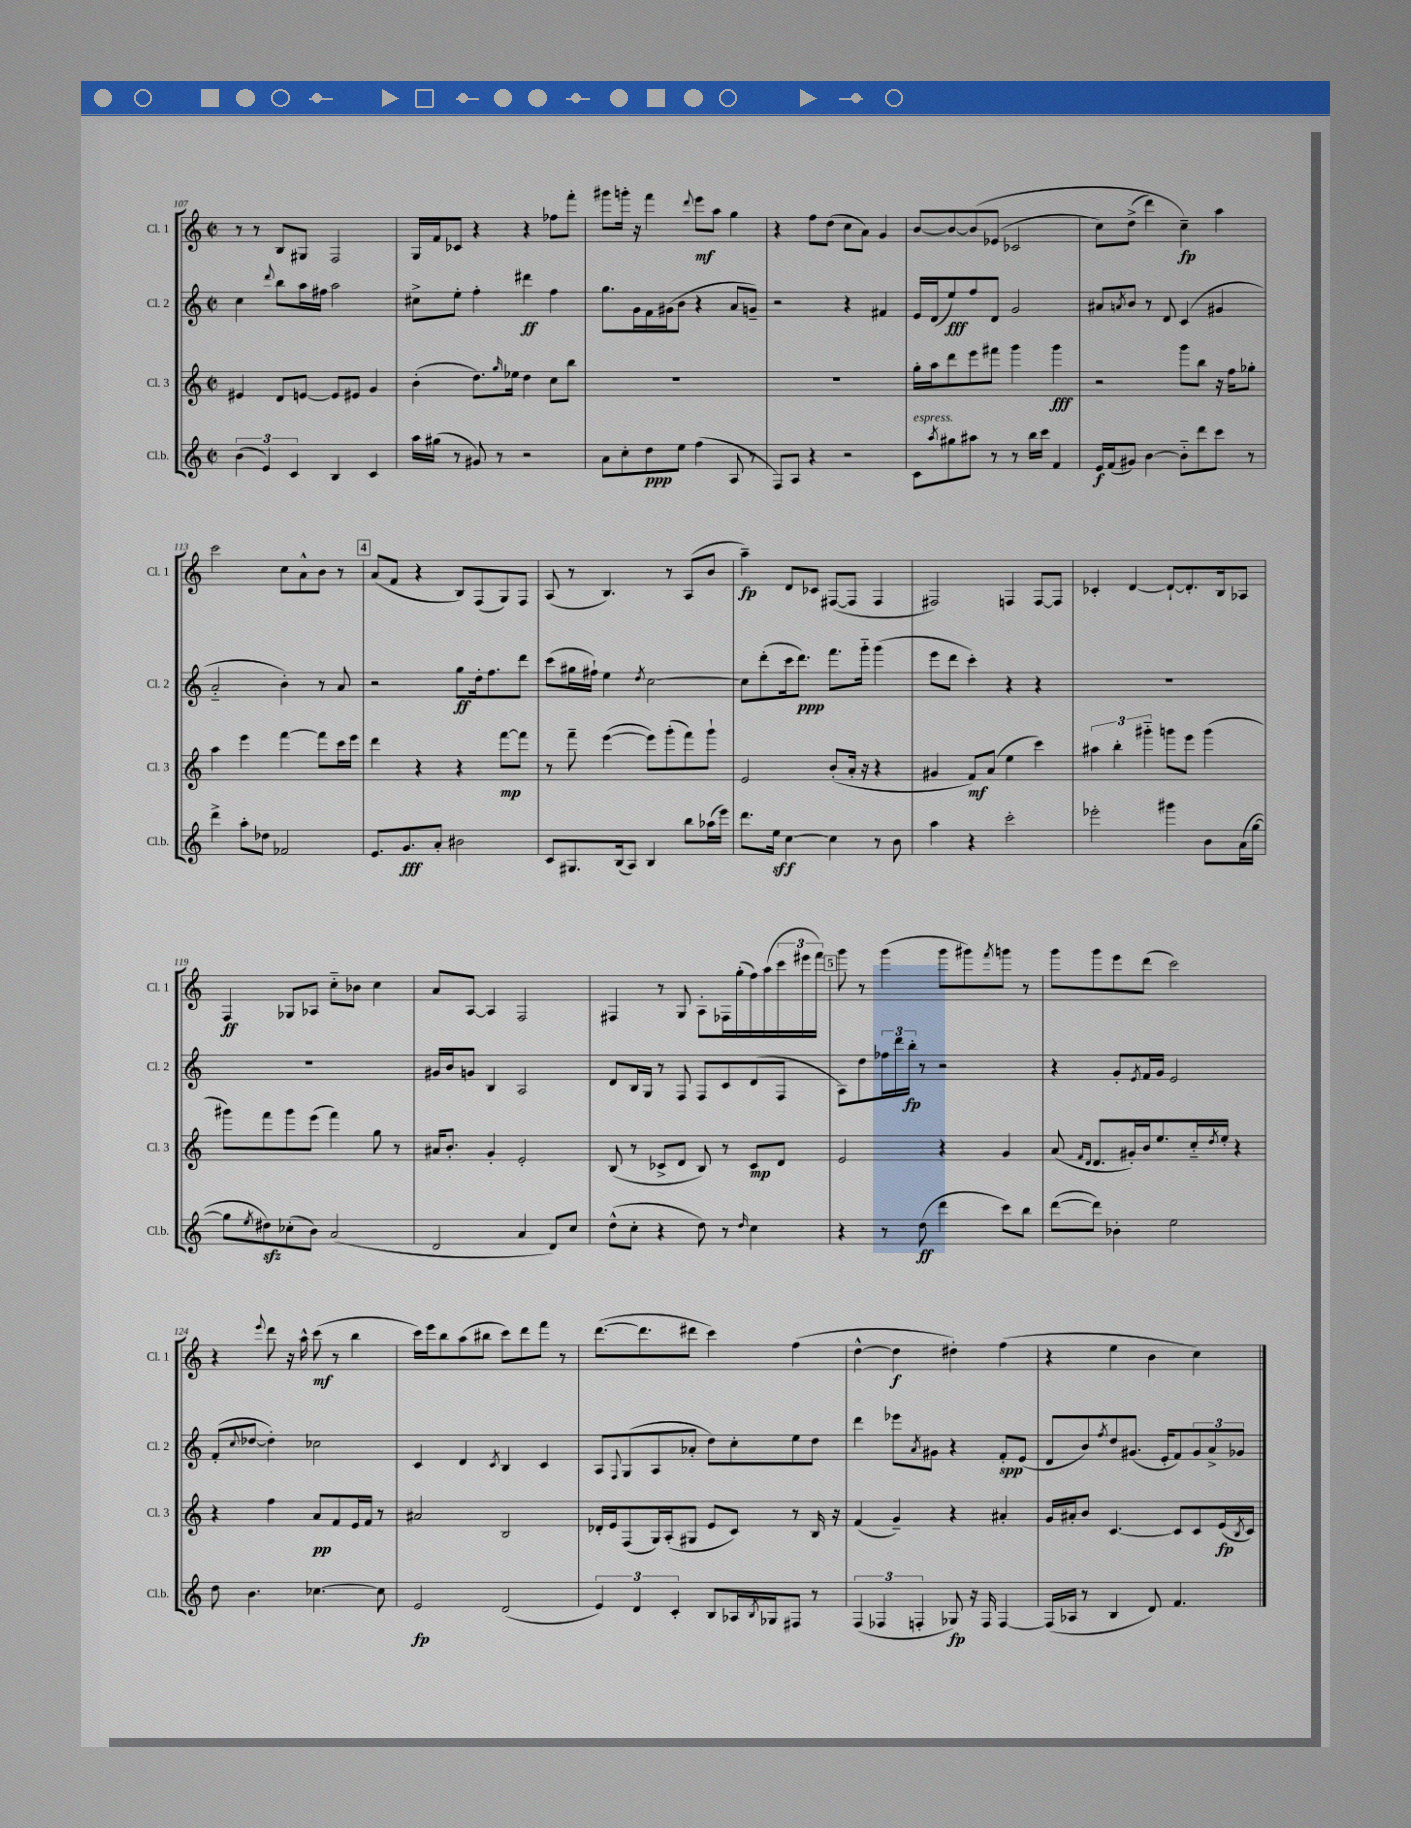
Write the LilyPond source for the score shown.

<<
\new StaffGroup <<
\new Staff = "s0" \with { instrumentName = "Cl. 1" shortInstrumentName = "Cl. 1" } {
    \clef treble \key c \major \defaultTimeSignature \time 2/2
    r8 r8 b8 gis8 f2 |
    g16 f'16 ces'8 r4 r4 fes''8 f'''8-. |
    gis'''8 g'''16-. r16 f'''4 \appoggiatura { d'''8 } e'''8\mf a''8 g''4 |
    r4 f''8 d''8( c''8 a'8) g'4 |
    b'8~ b'8~ b'8\( ees'8( ces'2 |
    c''8) d''8->( d'''4) c''4--\fp\) a''4 |
    c'''2 c''8 a'8-^ b'8 r8 |
    \mark \markup { \box "4" } a'8( f'8 r4 b8) f8( g8) f8 |
    a8( r8 b4.) r8 a8( b'8 |
    a''4--\fp) d'8 ces'8 fis8~( fis8 fis4 |
    fis2) f4 f8~ f8 |
    ces'4-. d'4~ d'8~-! d'8.-. b16 aes8 |
    f4\ff ges8 aes8 c''8-_ bes'8 c''4 |
    a'8 a8~ a4 f2 |
    fis4 r8 g8 a8-. fes16 g''16-.( f''16) a''16( \tuplet 3/2 { c'''16 eis'''16 f'''16) } |
    \mark \markup { \box "5" } g'''8 r8 g'''4( g'''8 gis'''8) \acciaccatura { f'''8 } g'''8 r8 |
    g'''8 g'''8 e'''8 d'''8( c'''2) |
    r4 \appoggiatura { e'''8 } d'''8 r16 a''16-^ c'''8\mf( r8 b''4 |
    c'''16) e'''16 b''8 a''8( bis''8 c'''8) d'''8 f'''8 r8 |
    d'''8.~( d'''8. dis'''8 c'''4) f''4( |
    d''4~-^ d''4\f dis''4-.) f''4( |
    r4 e''4 b'4 c''4) \bar "|." |
}
\new Staff = "s1" \with { instrumentName = "Cl. 2" shortInstrumentName = "Cl. 2" } {
    \clef treble \key c \major \defaultTimeSignature \time 2/2
    c''4 \appoggiatura { d'''8 } b''8 a''16 fis''16 a''2 |
    cis''8-> e''8-. f''4-. dis'''4\ff f''4 |
    g''8. g'16 f'16 gis'16( b'8 r4 a'8 g'8--) |
    r2 r4 fis'4 |
    e'16 d'16( e''8\fff) f''8 d'8 g'2 |
    ais'8 \acciaccatura { a'8 } b'8 r8 d'8 c'4( gis'4 |
    a'2-_ b'4-.) r8 a'8 |
    \mark \markup { \box "4" } r2 g''8\ff d''16-. f''8. d'''8 |
    c'''8( gis''16 fis''16-!) e''4 \acciaccatura { d''8 } c''2~ |
    c''8 d'''8-.( c'''16 d'''8.\ppp) f'''8. g'''16-_ g'''4( |
    e'''8 d'''8 c'''4-.) r4 r4 |
    R1 |
    R1 |
    gis'16 b'16 g'8 b4 a2 |
    d'8 b16 g16 r8 f8 f8 c'8 d'8( f8 |
    \mark \markup { \box "5" } a8) d''8 \tuplet 3/2 { fes''16 d'''16 b''16-.\fp } r8 r2 |
    r4 g'8-. \acciaccatura { e'8 } f'16 g'16 e'2 |
    f'8-.( \appoggiatura { c''8 } des''8~ des''4-.) ces''2 |
    c'4 d'4 \acciaccatura { c'8 } b4 c'4 |
    a8 \appoggiatura { f8 } g8( a8 aes'8-. d''8) c''8-. e''8 d''8 |
    d'''4 ees'''8 \acciaccatura { a'8 } gis'8 r4 f'8-.\spp e'8( |
    d'8 b'8) \acciaccatura { f''8 } d''8 gis'8.( e'16-. f'8) \tuplet 3/2 { gis'8 a'8-> ges'8 } \bar "|." |
}
\new Staff = "s2" \with { instrumentName = "Cl. 3" shortInstrumentName = "Cl. 3" } {
    \clef treble \key c \major \defaultTimeSignature \time 2/2
    eis'4 d'8 e'8~ e'8 eis'8 g'4 |
    b'4-.( d''8.) \grace { g''16 } ees''16 d''4 c''8 b''8 |
    R1 |
    R1 |
    g''16-. a''16 d'''8 e'''8 fis'''8 g'''4 g'''4\fff |
    r2 g'''8 b''8 r16 f''16 ges''8-. |
    a''4 e'''4 f'''4~ f'''8 c'''16 e'''16 |
    \mark \markup { \box "4" } d'''4 r4 r4 f'''8~\mp f'''8 |
    r8 f'''8-- e'''4~( e'''8) g'''8-.( f'''8) g'''8-! |
    e'2 b'8-.( a'16-. r16 r4 |
    gis'4 f'8\mf) a'8( e''4 c'''4) |
    \tuplet 3/2 { ais''4 b''4-. gis'''4-_ } g'''8 e'''8 g'''4( |
    gis'''8) f'''8 gis'''8 e'''8( f'''4) g''8 r8 |
    ais'16 b'8.-. g'4-. e'2-. |
    b8( r8 ces'8-> d'8 b8) r8 ces'8\mp d'8 |
    \mark \markup { \box "5" } e'2 r4 g'4 |
    a'8( \grace { f'16 d'16 } d'8. gis'16-.) b'16 e''8. c''16-_ \acciaccatura { d''8 } e''16-. r4 |
    r4 f''4 a'8\pp f'8 e'16 f'16 r8 |
    ais'2 b2 |
    des'16-. e'16 f8( g16) a16-.( gis8 e'8 c'8) r8 b16 r16 |
    f'4( g'4--) r4 ais'4-. |
    g'16 ais'16-. b'8 c'4.~ c'8 c'8 e'16\fp( \acciaccatura { b8 } c'16) \bar "|." |
}
\new Staff = "s3" \with { instrumentName = "Cl.b." shortInstrumentName = "Cl.b." } {
    \clef treble \key c \major \defaultTimeSignature \time 2/2
    \tuplet 3/2 { b'4( e'4) c'4 } b4 c'4 |
    a''16 gis''16( r8 gis'8) r8 r2 |
    a'8 c''8-. d''8\ppp e''8 f''4( a8 r8 |
    f8) a8 r4 r2 |
    c'8^\markup { \italic "espress." } \acciaccatura { a''8 } gis''8 ais''8 r8 r8 b''16 c'''16 f'4 |
    e'16\f f'16( gis'8) b'4~ b'8-_ d'''8 c'''8 r8 |
    d'''4-> a''8-. des''8 fes'2 |
    \mark \markup { \box "4" } e'8. g'8.\fff a'8-. bis'2 |
    c'8 gis8. b16( a8) b4 b''8 aes''16( e'''16) |
    d'''8. e''16\sff c''4~ c''4 r8 b'8 |
    a''4 r4 c'''2-. |
    ees'''2-. gis'''4 b'8 a'16( g''16~ |
    g''8 \acciaccatura { e''8 } dis''8\sfz) ces''8-.( b'8) a'2( |
    d'2 a'4 d'8) c''8 |
    d''8-^( c''8-. r4 d''8) r8 \grace { d''16 } c''4 |
    \mark \markup { \box "5" } r4 r8 d''8\ff( d'''4 c'''8) b''8 |
    d'''8~( d'''8) bes'4-. e''2 |
    d''8 b'4. ces''4.~ ces''8 |
    e'2\fp d'2( |
    \tuplet 3/2 { e'4) d'4 c'4-. } b8 aes16 \acciaccatura { b8 } ges16 fis8 r8 |
    \tuplet 3/2 { f4( fes4 f4-. } ges8\fp) r16 f16 f4~ |
    f16( aes16 r8 b4 d'8) f'4. \bar "|." |
}
>>
>>
\layout { \context { \Score currentBarNumber = #107 } }
